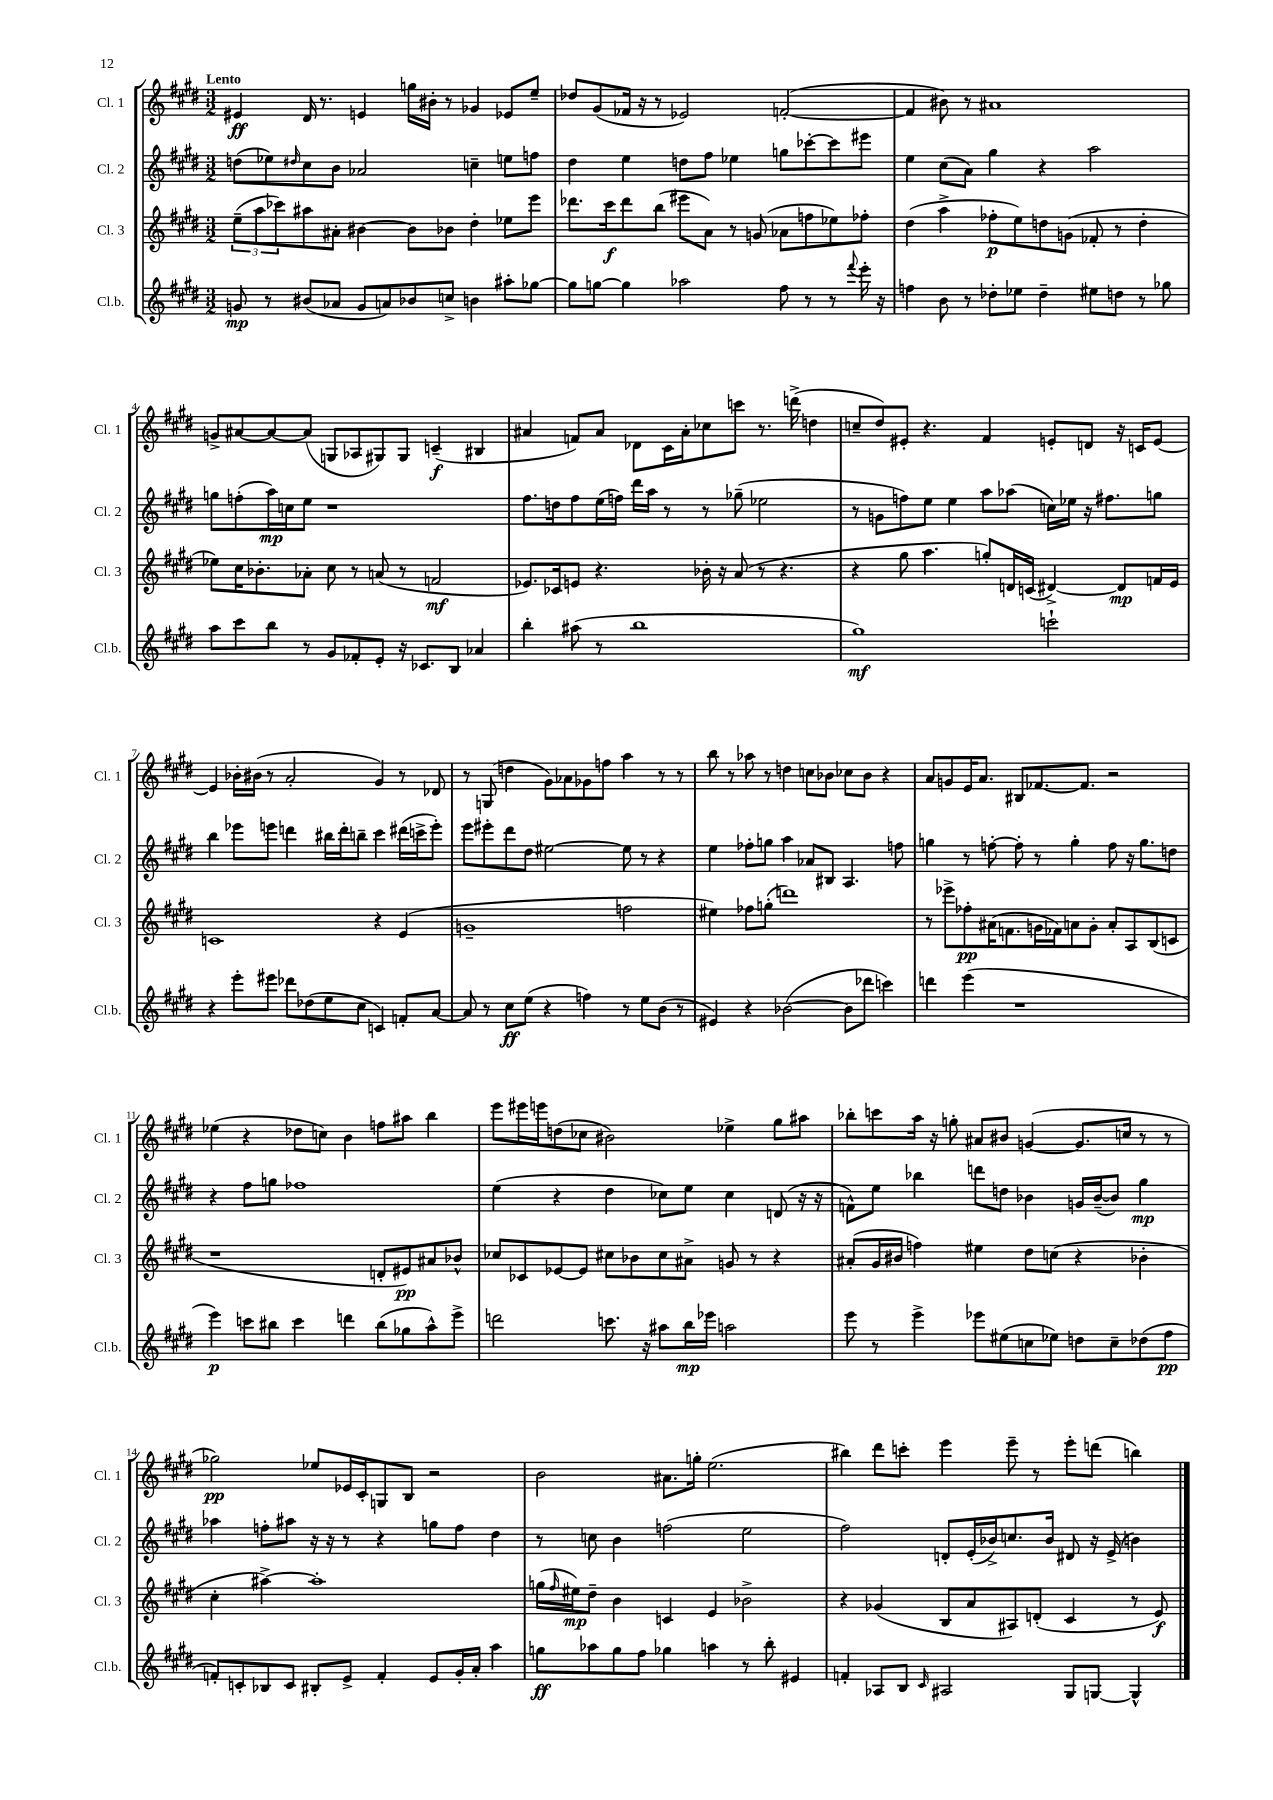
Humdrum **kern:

**kern	**kern	**kern	**kern
*staff4	*staff3	*staff2	*staff1
*clefG2	*clefG2	*clefG2	*clefG2
*k[f#c#g#d#]	*k[f#c#g#d#]	*k[f#c#g#d#]	*k[f#c#g#d#]
*M3/2	*M3/2	*M3/2	*M3/2
8g/	(12ee~\L	(8dd\L	4e#/
.	12aa\	.	.
8r	.	8ee-\)	.
.	12ccc-\)	.	.
.	.	16qqdd#/	.
(8b#/L	8aa#\	8cc#\	16d#/
.	.	.	8.r
8a-/J	8a#'\J	8b\J	.
8g/L	[4b#\	2a-/	4e/
8a/)	.	.	.
8b-/	8b#\]L	.	16gg\LL
.	.	.	16b#'\JJ
8cc^/J	8b-\J	.	8r
4b\	4dd#'\	4cc~\	4g-/
8aa#'\L	8ee-\L	8ee\L	8e-/L
[8gg-\J	8eee\J	8ff\J	8ee~/J
=	=	=	=
8gg-\]L	8.ddd-\L	4dd#\	8dd-/L
[8gg\J	.	.	(8g#/
.	16ccc#\k	.	.
4gg\]	8ddd-\	4ee\	16f-/Jk
.	.	.	16r
.	(8bb\J	.	8r
2aa-\	8eee#\L	8dd\L	2e-/)
.	8a\J)	8ff#\J	.
.	8r	4ee-\	.
.	(8g/	.	.
8ff#\	8a-\L	8gg\L	([2f'/
8r	8ff\	[8ccc-'\	.
8r	8ee-\)	8ccc-\]	.
8qqfff#/	.	.	.
16eee'\	8ff-'\J	8eee#\J	.
16r	.	.	.
=	=	=	=
4ff\	(4dd#\	4ee\	4f/]
8b\	4aa^\	(8cc#\L	8b#\)
8r	.	8a\J)	8r
8dd-'\L	8ff-'\L	4gg#\	1a#
8ee-\J	8ee\)	.	.
4dd-~\	8dd\	4r	.
.	(8g\J	.	.
8ee#\L	8f-'/	2aa\	.
8dd\J	8r	.	.
8r	4dd'\	.	.
8gg-\	.	.	.
=	=	=	=
8aa\L	8ee-\L)	8gg\L	8g^/L
8ccc#\	16cc#\K	(8ff'\	[8a#/
.	8.b-'\	.	.
8bb\J	.	16aa\L)	8a#/_
.	.	16cc\J	.
8r	8a-'\J	8ee\J	(8a#/]J
8g#/L	8cc#\	1r	8G/L
8f-'/	8r	.	8A-/
8e'/J	(8a/	.	8G#/)
16r	8r	.	8G#/J
8.c-/L	.	.	.
.	2f/	.	(4c~/
8B/J	.	.	.
4a-/	.	.	4B#/
=	=	=	=
4bb'\	8.e-/L)	8.ff#\L	4a#/
.	16c-/k	16dd\k	.
(8aa#\	8e/J	8ff#\	8f/L)
8r	4.r	(16ee\L	8a#/J
.	.	16ff\JJ)	.
1bb	.	16ddd#\LL	8d-\L
.	.	16aa\JJ	.
.	.	8r	16c#\L
.	.	.	16a#'\J
.	16b-'\	8r	8cc-\
.	16r	.	.
.	(8a/	(8gg-~\	8ccc\J
.	8r	2ee-\	8.r
.	4.r	.	.
.	.	.	(16ddd^\
.	.	.	4dd\
=	=	=	=
1gg#)	4r	8r	8cc~/L
.	.	8g\L	8dd#/)
.	8gg#\	8ff\)	8e#'/J
.	4.aa\	8ee\J	4.r
.	.	4ee\	.
.	8gg'/L)	8aa\L	4f#/
.	16d/L	(8aa-\J	.
.	(16c/JJ	.	.
2ccc`\	[4d#^/)	16cc\LL)	8e'/L
.	.	16ee-\JJ	.
.	.	16r	8d/J
.	.	8.ff#\L	.
.	8d#/]L	.	16r
.	.	.	16c/LK
.	16f/L	8gg\J	[8e/J
.	16e/JJ	.	.
=	=	=	=
4r	1c	4bb\	4e/]
8eee'\L	.	8eee-\L	16b-'\LL
.	.	.	(16b#\JJ
8eee#\J	.	8eee\J	8r
8ddd-\L	.	4ddd\	2a'/
(8dd-\	.	.	.
8ee\	.	16bb#\LL	.
.	.	16ddd'\J	.
8cc#\J	.	8bb~\J	.
4c/)	4r	4ccc#\	4g#/)
8f'/L	(4e/	(16ddd#\LL	8r
.	.	16ccc^\J	.
[8a/J	.	8eee'\J)	8d-/
=	=	=	=
8a/]	1g~	8eee\L	8r
8r	.	8eee#'\	(8G/
8cc#\L	.	8ddd#\	4dd\
(8ee\J	.	8dd#\J	.
4r	.	[2ee#\	8g#\L)
.	.	.	8a-\
4ff\)	.	.	8g-\
.	.	.	8ff\J
8r	2ff\	8ee#\]	4aa\
8ee\L	.	8r	.
(8b\J	.	4r	8r
8r	.	.	8r
=	=	=	=
4e#/)	4ee#\)	4ee\	8bb\
.	.	.	8r
4r	8ff-\L	8ff-'\L	8aa-\
.	(8gg'\J	8gg\J	8r
([2b-\	1ddd)	4aa\	4dd\
.	.	8a-/L	8cc\L
.	.	8B#/J	8b-\J
8b-\]L	.	4.A/	8cc-\L
8ddd-\J	.	.	8b-\J
4ccc\)	.	.	4r
.	.	8ff\	.
=	=	=	=
4ddd\	8r	4gg\	8a/L
.	8eee-^\L	.	8g/
(4eee\	8ff-'\	8r	16e/K
.	.	.	8.a/J
.	(16a#\K	[8ff'\	.
.	8.f\	.	.
1r	.	8ff'\]	8B#/L
.	16g\L	8r	[8.f-/
.	16f-\J)	.	.
.	8a\	4gg'\	.
.	.	.	8.f-/]J
.	8g'\J	.	.
.	8a'/L	8ff\	2r
.	8A/	16r	.
.	.	8.gg\L	.
.	(8B/	.	.
.	8c/J	8dd\J	.
=	=	=	=
4eee\)	1r	4r	(4ee-\
8ccc\L	.	8ff#\L	4r
8bb#\J	.	8gg\J	.
4ccc\	.	1ff-	8dd-\L
.	.	.	8cc\J)
4ddd\	.	.	4b\
(8bb#\L	8d'/L	.	8ff\L
8gg-\	8e#/)	.	8aa#\J
8aa^^\)	8a#/	.	4bb\
8eee^\J	8b-^^/J	.	.
=	=	=	=
2ddd\	8cc-/L	(4ee\	8eee\L
.	8c-/	.	16eee#\L
.	.	.	16eee\J
.	[8e-/	4r	(8dd\
.	8e-/]J	.	8cc-\J
8.ccc\	8cc#\L	4dd#\	2b#\)
.	8b-\	.	.
16r	.	.	.
8aa#\L	8cc#\	8cc-\L)	.
16bb\L	8a#^\J	8ee\J	.
16eee-\JJ	.	.	.
2aa\	8g/	4cc-\	4ee-^\
.	8r	.	.
.	4r	(8d/	8gg#\L
.	.	16r	8aa#\J
.	.	16r	.
=	=	=	=
8eee\	(8a#'/L	8f^^\L)	8bb-'\L
8r	16g#/L	8ee\J	8ccc\
.	16b#/JJ	.	.
4eee^\	4ff\)	4bb-\	16aa\Jk
.	.	.	16r
.	.	.	8gg'\
8eee-\L	4ee#\	8ddd\L	8a#/L
(8ee#\	.	8dd\J	8b#/J
8cc\	8dd#\L	4b-\	([4g/
8ee-\J)	(8cc\J	.	.
8dd\L	4r	16g/LL	8.g/]L
.	.	([16b-~/J	.
8cc~\	.	8b-/]J)	.
.	.	.	16cc/Jk
(8dd-\	4b-'\	4gg#\	8r
8ff#\J	.	.	8r
=	=	=	=
8f'/L)	4cc#'\	4aa-\	2gg-\)
8c'/	.	.	.
8B-/	[4aa#^\)	8ff'\L	.
8c/J	.	8aa#\J	.
8B#'/L	1aa#']	16r	8ee-/L
.	.	16r	.
8e^/J	.	8r	16e-/L
.	.	.	16c#'/J
4f'/	.	4r	8G/
.	.	.	8B/J
8e/L	.	8gg\L	2r
16g#'/L	.	8ff\J	.
16a'/JJ	.	.	.
4aa\	.	4dd#\	.
=	=	=	=
8gg\L	(16gg\LL	8r	2b\
.	16qqff#/	.	.
.	16ee#\J)	.	.
8aa-\	8dd#~\J	8cc\	.
8gg\	4b\	4b\	.
8ff#\J	.	.	.
4gg-\	4c/	(2ff\	8.a#\L
.	.	.	16gg'\Jk
4aa\	4e/	.	(2.ee\
8r	2b-^\	2ee\	.
8bb'\	.	.	.
4e#/	.	.	.
=	=	=	=
4f'/	4r	2ff#\)	4bb#\)
8A-/L	(4g-/	.	8ddd#\L
8B/J	.	.	8ccc'\J
16qqc#/	.	.	.
2A#/	8B/L	8d'/L	4eee\
.	8a/	(16e'/L	.
.	.	16b-^/J)	.
.	8A#/)	8.cc/	8eee~\
.	(8d'/J	.	8r
.	.	16b-/Jk	.
8G#/L	4c#/	8d#/	8eee'\L
[8G/J	.	16r	(8ddd\J
.	.	(16e^/	.
4G^^/]	8r	4b\)	4bb\)
.	8e/)	.	.
==	==	==	==
*-	*-	*-	*-
